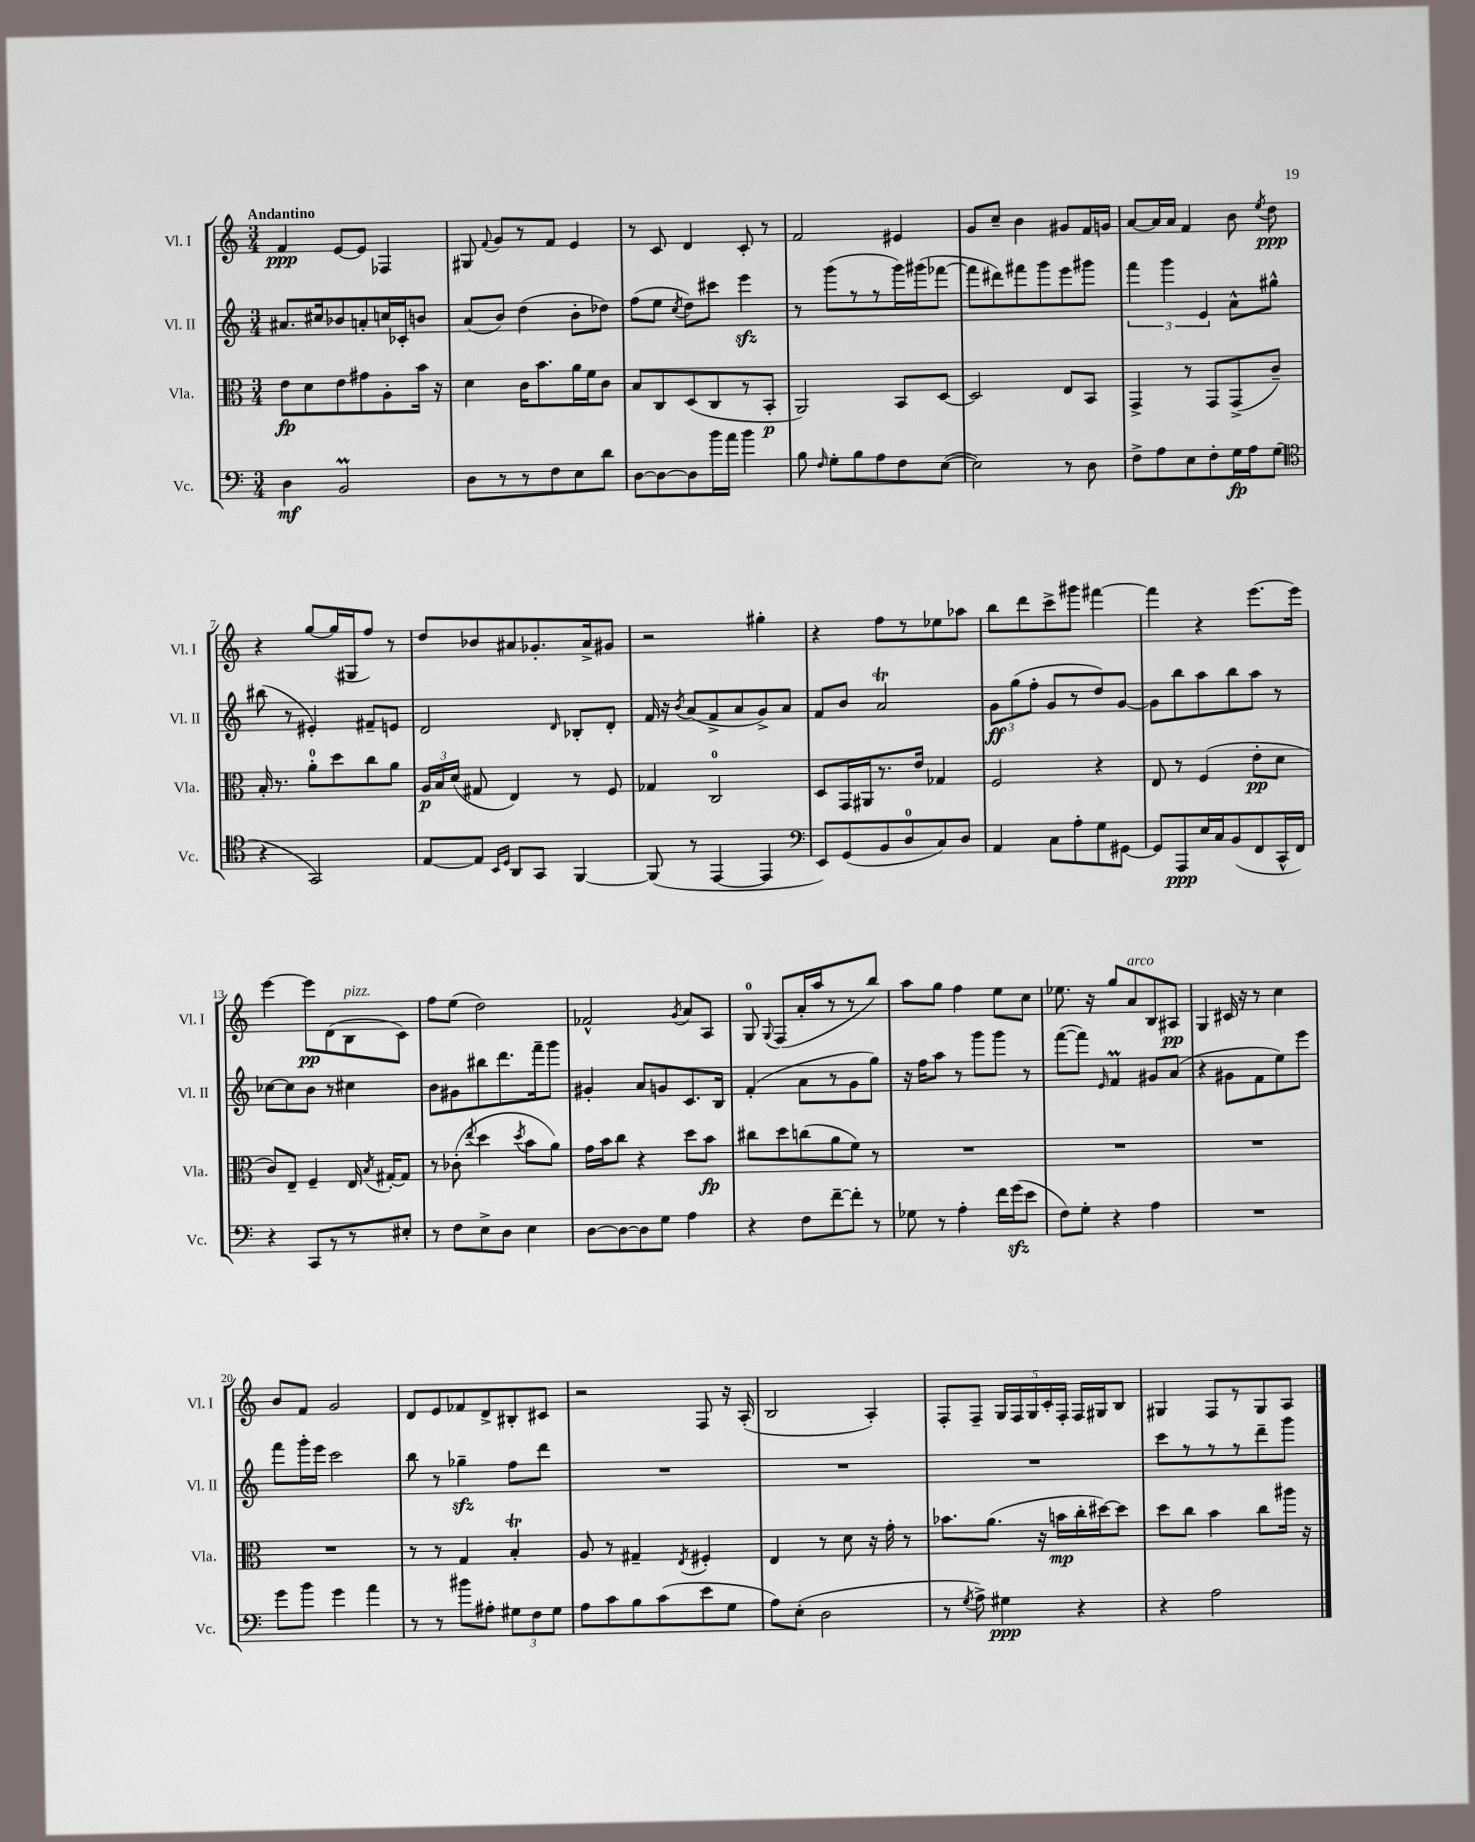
<<
\new StaffGroup <<
\new Staff = "s0" \with { instrumentName = "Vl. I" shortInstrumentName = "Vl. I" } {
    \clef treble \key c \major \numericTimeSignature \time 3/4 \tempo "Andantino"
    \autoBeamOff f'4\ppp e'8[~ e'8] fes4 |
    gis8 \appoggiatura { f'8 } g'8[ r8 f'8] e'4 |
    r8 c'8 d'4 c'8-. r8 |
    f'2 eis'4 |
    g'8[ c''8]-- b'4 gis'8[ f'16 g'16] |
    a'8[~ a'16 a'16] f'4 b'8 \acciaccatura { e''8 } d''8\ppp |
    r4 g''8[~ g''16( gis16 f''8]) r8 |
    d''8[ bes'8 ais'8 ges'8.-. ais'16-> gis'8] |
    r2 gis''4-. |
    r4 f''8[ r8 ees''8 aes''8] |
    b''8[ d'''8 c'''8-> gis'''8] fis'''4~ |
    fis'''4 r4 e'''8.[~ e'''16] |
    e'''4~ e'''8[\pp d'8( b8^\markup { \italic "pizz." } c'8]) |
    f''8[ e''8]( d''2) |
    fes'2-^ \acciaccatura { g'8 } a'8[ a8] |
    g8-0 \appoggiatura { g8 } f8[( a'16-. a''16 r8 r8 b''8]) |
    a''8[ g''8] f''4 e''8[ c''8] |
    ees''8. r16 g''8[ a'8^\markup { \italic "arco" } b8 ais8]\pp |
    g4 cis'16 r16 r8 c''4 |
    b'8[ f'8] g'2 |
    d'8[ e'8 fes'8 d'8-> bis8-. cis'8] |
    r2 f8 r16 a16-.( |
    b2 a4-.) |
    f8[-. f8]-- \tuplet 5/4 { g16[ f16 g16 c'16-. f16]-. } f16[ gis16 b8] |
    gis4 f8[ r8 gis8 a8] \bar "|." |
}
\new Staff = "s1" \with { instrumentName = "Vl. II" shortInstrumentName = "Vl. II" } {
    \clef treble \key c \major \numericTimeSignature \time 3/4
    \autoBeamOff ais'8.[ cis''16 bes'8 a'8-. c''16 ces'16-. b'8] |
    a'8[( b'8]) d''4( b'8[-. des''8]) |
    f''8[( e''8] \acciaccatura { c''8 } d''8[) cis'''8] e'''4\sfz |
    r8 g'''8[( r8 r8 g'''16) gis'''16( fes'''8]~ |
    fes'''8[ dis'''8) fis'''8 g'''8 e'''8 gis'''8] |
    \tuplet 3/2 { f'''4 g'''4 e'4 } a'8[-^ gis''8]-^ |
    bis''8( r8 eis'4-.) fis'8[-- e'8] |
    d'2 \grace { d'16 } bes8[-. d'8]-. |
    f'16 r16 \acciaccatura { b'8 } a'8[( f'8-> a'8 g'8->) a'8] |
    f'8[ b'8] a'2\trill |
    \tuplet 3/2 { g'8[\ff g''8( f''8]-. } g'8[ r8 d''8) g'8]~ |
    g'8[ b''8 a''8 b''8 a''8] r8 |
    ces''8[~ ces''8 b'8] r8 cis''4 |
    b'8[ gis'8 bis''8 d'''8. f'''16-- g'''8] |
    gis'4-. a'8[ g'8 c'8. b16] |
    f'4-.( a'8[ r8 g'8 g''8]) |
    r16 f''16[ a''8] r8 g'''8[ g'''8] r8 |
    f'''8[~( f'''8]) \grace { e'16 } f'4\prall gis'8[ a'8]( |
    r4 gis'8[ f'8 e''8) e'''8] |
    f'''8[ g'''16-. e'''16] c'''2 |
    b''8 r8 ges''4--\sfz f''8[ d'''8] |
    R2. |
    R2. |
    R2. |
    c'''8[ r8 r8 r8 d'''8-- g'''8] \bar "|." |
}
\new Staff = "s2" \with { instrumentName = "Vla." shortInstrumentName = "Vla." } {
    \clef alto \key c \major \numericTimeSignature \time 3/4
    \autoBeamOff e'8[\fp d'8 e'8 gis'8 a8-. b'16] r16 |
    d'4 c'16[ b'8. a'16 f'16 c'8] |
    b8[ c8 d8( c8 r8 b,8]-.\p |
    a,2) b,8[ d8]~ |
    d2 e8[ b,8] |
    g,4-> r8 g,8[ g,8->( c'8]--) |
    b16-. r8. a'8[-0-. d''8 c''8 a'8] |
    \tuplet 3/2 { a16[\p b16 d'16]( } gis8 e4) r8 f8 |
    ges4 c2-0 |
    d8[ g,16 ais,16 r8. e'16] ges4 |
    f2 r4 |
    e8 r8 f4( e'8[-.\pp d'8] |
    c'8[) e8]-- f4-- e16 \acciaccatura { b8 } gis16[~-. gis8] |
    r8 ces'8-.( \acciaccatura { e''8 } d''4 \acciaccatura { d''8 } b'8[ a'8]) |
    g'16[ b'16 c''8] r4 d''8[ b'8]\fp |
    cis''8[ d''8 c''8( a'8 f'8]) r8 |
    R2. |
    R2. |
    R2. |
    R2. |
    r8 r8 g4 b4-.\trill |
    a8 r8 gis4-- \acciaccatura { e8 } fis4-. |
    e4 r8 d'8 r16 g'16-. r8 |
    bes'8.[ a'8.]( r16 b'16[\mp c''16-. dis''16~) dis''8] |
    d''8[ c''8] b'4 c''8[ ais''16] r16 \bar "|." |
}
\new Staff = "s3" \with { instrumentName = "Vc." shortInstrumentName = "Vc." } {
    \clef bass \key c \major \numericTimeSignature \time 3/4
    \autoBeamOff d4\mf b,2\prall |
    d8[ r8 r8 f8 e8 d'8] |
    d8[~ d8~ d8 b'16 a'16] b'4 |
    b8 \grace { f16 } g8[-. b8 a8 f8 e8]~( |
    e2) r8 d8 |
    f8[-> a8 e8 f8-. g16\fp a16 g8]( |
    \clef tenor r4 g,2) |
    e8[~ e8] \grace { b,16[ d16] } a,8[ g,8] f,4~ |
    f,8( r8 e,4~ e,4 |
    \clef bass e,8[) g,8( b,8 d8-0 c8) d8] |
    a,4 c8[ a8-. g8 gis,8]~ |
    gis,8[ a,,8\ppp e16 c16 b,8( f,8 c,16-^ f,16]) |
    r4 c,8[ r8 r8 eis8]-. |
    r8 f8[ e8-> d8] e4 |
    d8[~ d8~ d8 g8] a4 |
    r4 f8[ f'8~-- f'8]-. r8 |
    ges8 r8 a4-. f'16[ g'16\sfz( e'8] |
    f8[) g8]-. r4 a4 |
    R2. |
    g'8[ b'8] g'4 a'4 |
    r8 r8 bis'8[ ais8]-. \tuplet 3/2 { gis8[ f8 gis8] } |
    a8[ c'8 b8 c'8( e'8 g8] |
    a8[) e8]-.( d2 |
    r8 \acciaccatura { g8 } a8->) gis4\ppp r4 |
    r4 a2 \bar "|." |
}
>>
>>
